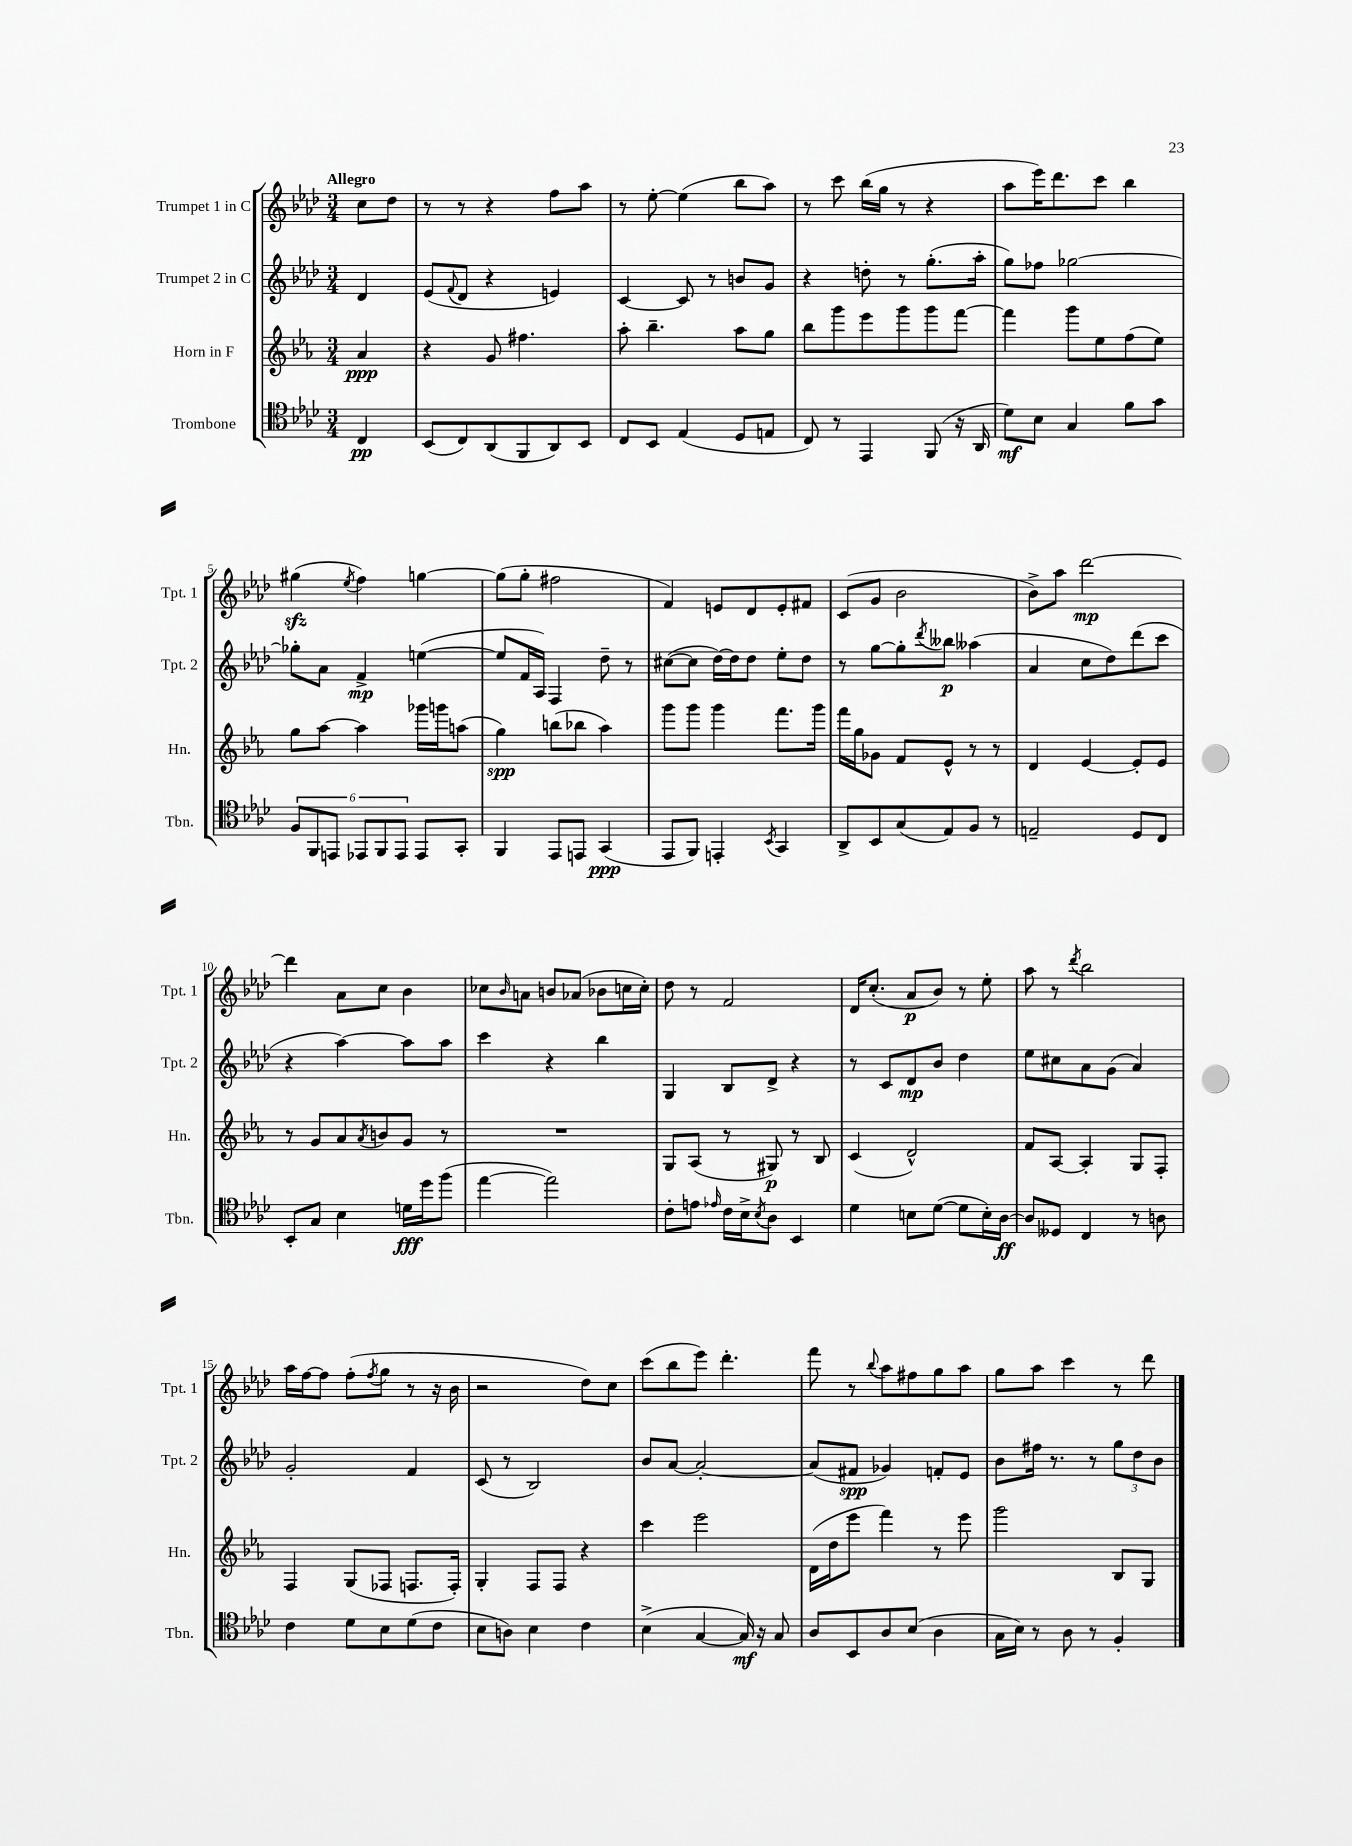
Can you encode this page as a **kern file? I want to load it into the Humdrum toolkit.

**kern	**kern	**kern	**kern
*staff4	*staff3	*staff2	*staff1
*clefC4	*clefG2	*clefG2	*clefG2
*k[b-e-a-d-]	*k[b-e-a-]	*k[b-e-a-d-]	*k[b-e-a-d-]
*M3/4	*M3/4	*M3/4	*M3/4
4C	4a-	4d-	8cc
.	.	.	8dd-
=	=	=	=
(8BB-	4r	(8e-	8r
.	.	8qqf	.
8C)	.	8d-	8r
(8AA-	8g	4r	4r
8FF	4.ff#	.	.
8AA-)	.	4e)	8ff
8BB-	.	.	8aa-
=	=	=	=
8C	8aa-'	[4c	8r
8BB-	4.bb-~	.	[8ee-'
(4E-	.	8c]	(4ee-]
.	.	8r	.
8D-	8aa-	8b	8bb-
8E	8gg	8g	8aa-)
=	=	=	=
8C)	8bb-	4r	8r
8r	8ggg	.	8ccc
4EE-	8eee-	8dd'	(16bb-
.	.	.	16gg
.	8ggg	8r	8r
(8FF	8ggg	(8.gg'	4r
16r	[8fff	.	.
16AA-	.	16aa-'	.
=	=	=	=
8d-)	4fff]	8gg)	8aa-
8B-	.	8ff-	16eee-)
.	.	.	8.ddd-
4G	8ggg	[2gg-	.
.	8ee-	.	8ccc
8f	(8ff	.	4bb-
8g	8ee-)	.	.
=	=	=	=
12F	8gg	8gg-']	(4gg#
12FF	.	.	.
.	[8aa-	8a-	.
12EE	.	.	.
.	.	.	8qee-
12EE-	4aa-]	4f^	4ff)
12FF	.	.	.
12EE-	.	.	.
8EE-	16ggg-	([4ee	[4gg
.	16ggg	.	.
8GG'	(8aa	.	.
=	=	=	=
4FF	4gg)	8ee]	(8gg]
.	.	16f	8gg'
.	.	16A-)	.
8EE-	(8bb	4F	2ff#
8EE	8bb-	.	.
(4GG	4aa-)	8dd-~	.
.	.	8r	.
=	=	=	=
8EE-	8ggg	([8cc#	4f)
8FF)	8ggg	8cc#]	.
4EE'	4ggg	[16dd-)	8e
.	.	16dd-]	.
.	.	8dd-	8d-
8qBB-	.	.	.
4GG	8.fff	8ee-'	8e'
.	.	8dd-	8f#
.	16ggg	.	.
=	=	=	=
8AA-^	16fff	8r	(8c
.	16gg	.	.
8BB-	8g-	[8gg	8g
(8G	8f	8gg']	2b-
.	.	8qddd-	.
8E-)	8e-^^	8bb--	.
8F	8r	(4aa--	.
8r	8r	.	.
=	=	=	=
2E~	4d	4a-	8b-^)
.	.	.	8aa-
.	[4e-	8cc	[2ddd-
.	.	8dd-)	.
8D-	8e-']	(8ddd-	.
8C	8e-	8ccc	.
=	=	=	=
8BB-'	8r	4r	4ddd-]
8G	8g	.	.
4B-	8a-	[4aa-)	8a-
.	8qa-	.	.
.	8b	.	8cc
16d	8g	8aa-]	4b-
16dd-	.	.	.
(8ff	8r	8aa-	.
=	=	=	=
[4ee-	2.r	4ccc	8cc-
.	.	.	16qqb-
.	.	.	8a
2ee-])	.	4r	8b
.	.	.	(8a-
.	.	4bb-	8b-
.	.	.	16cc
.	.	.	16cc')
=	=	=	=
8c'	8G	4G	8dd-
8e	(8A-	.	8r
16qqe-	.	.	.
16c	8r	8B-	2f
16B-^	.	.	.
8qB-	.	.	.
8A-	8G#)	8d-^	.
4BB-	8r	4r	.
.	8B-	.	.
=	=	=	=
4d-	(4c	8r	16d-
.	.	.	(8.cc'
.	.	8c	.
8B	2d^^)	8d-	8a-
([8d-	.	8b-	8b-)
8d-]	.	4dd-	8r
16B')	.	.	8ee-'
[16A-	.	.	.
=	=	=	=
8A-]	8f	8ee-	8aa-
8D--	[8A-	8cc#	8r
.	.	.	8qddd-
4C	4A-']	8a-	2bb-
.	.	(8g	.
8r	8G	4a-)	.
8A	8F'	.	.
=	=	=	=
4c	4F	2g'	16aa-
.	.	.	[16ff
.	.	.	8ff]
8d-	(8G	.	(8ff'
.	.	.	8qff
8B-	8F-	.	8gg
(8d-	8.F	4f	8r
8c	.	.	16r
.	16F')	.	16b-
=	=	=	=
8B-	4G'	(8c	2r
8A)	.	8r	.
4B-	8F	2B-)	.
.	8F	.	.
4c	4r	.	8dd-)
.	.	.	8cc
=	=	=	=
(4B-^	4ccc	8b-	(8ccc
.	.	[8a-	8bb-
[4G	2eee-	2a-'_	8eee-)
.	.	.	4.ddd-'
16G])	.	.	.
16r	.	.	.
8G	.	.	.
=	=	=	=
8A-	(16d	(8a-]	8fff
.	16dd	.	.
8BB-	8eee-	8f#	8r
.	.	.	8qqbb-
8A-	4fff)	4g-)	8aa-
(8B-	.	.	8ff#
4A-	8r	8f'	8gg
.	8eee-	8e-	8aa-
=	=	=	=
16G	2ggg	8b-	8gg
16B-)	.	.	.
8r	.	16ff#	8aa-
.	.	8.r	.
8A-	.	.	4ccc
8r	.	8r	.
4F'	8B-	12gg	8r
.	.	12dd-	.
.	8G	.	8ddd-
.	.	12b-	.
==	==	==	==
*-	*-	*-	*-
